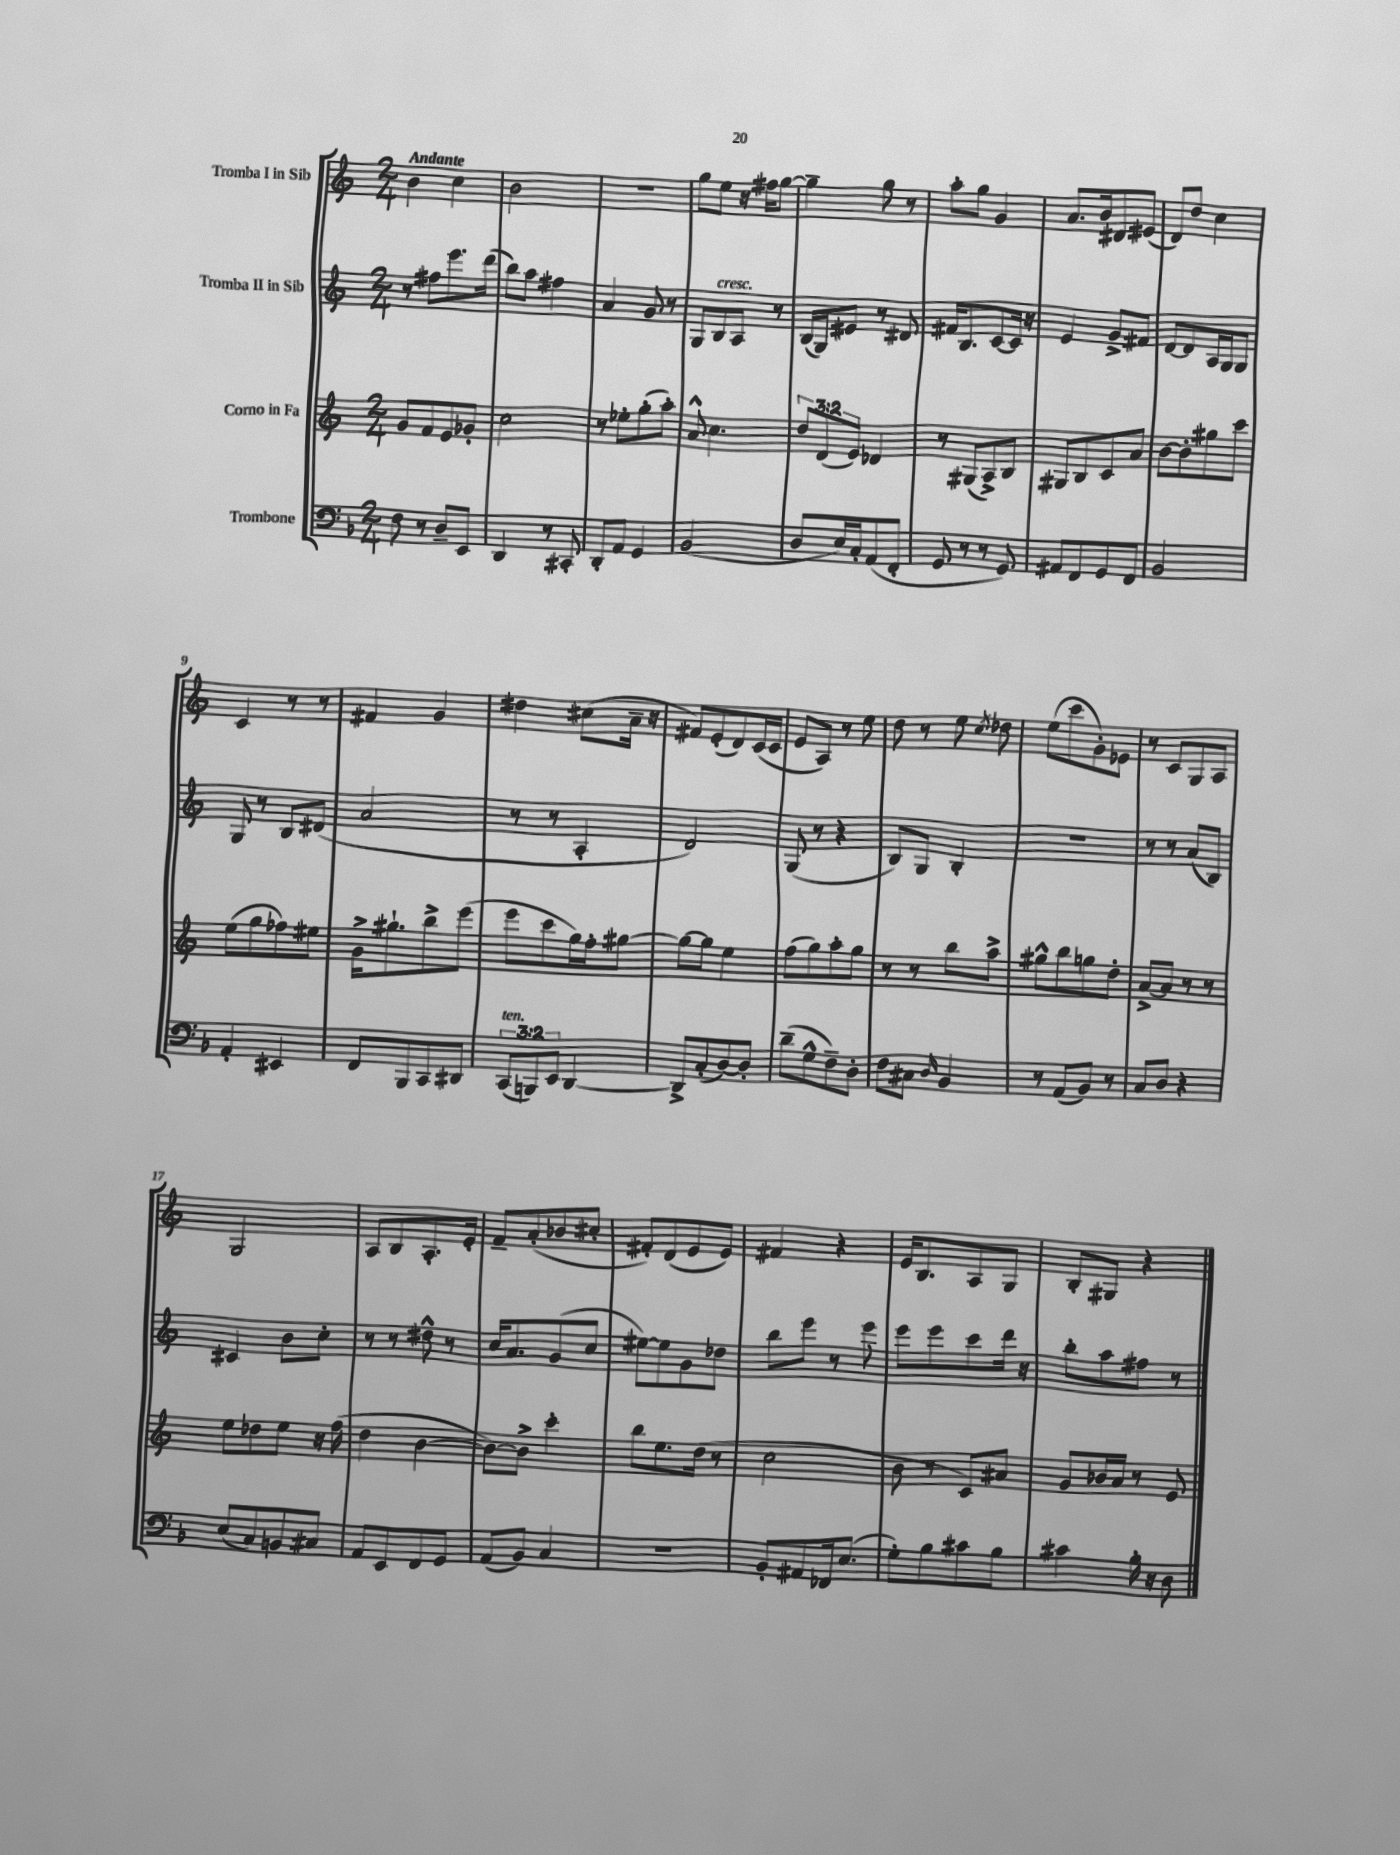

**kern	**kern	**kern	**kern
*staff4	*staff3	*staff2	*staff1
*clefF4	*clefG2	*clefG2	*clefG2
*k[b-]	*k[]	*k[]	*k[]
*M2/4	*M2/4	*M2/4	*M2/4
8F	8g	8r	4b
8r	8f	8ff#	.
8D~	8e	8.eee	4cc
8EE	8g-'	.	.
.	.	(16ddd	.
=	=	=	=
4DD	2cc	8bb)	2b
.	.	8aa	.
8r	.	4ff#	.
8CC#'	.	.	.
=	=	=	=
8DD'	8r	4a	2r
8AA	8ee-'	.	.
4GG	(8gg'	8g	.
.	8aa')	8r	.
=	=	=	=
(2BB-	8a^^	8G	8gg
.	4.cc	8B	8ee
.	.	8A	16r
.	.	.	16ff#
.	.	8r	[8gg
=	=	=	=
8D	12dd	(16B	4gg~]
.	.	16G)	.
.	(12d	.	.
16E)	.	8e#	.
.	12e)	.	.
16C'	.	.	.
(8AA	4d-	8r	8gg
8FF'	.	8d#	8r
=	=	=	=
8GG	8r	16f#	8aa'
.	.	8.B	.
8r	(8G#	.	8gg
8r	8A^)	[8c	4g
8GG)	8B	16c]	.
.	.	16r	.
=	=	=	=
8AA#	8G#	4e	8.a
8FF	8B	.	.
.	.	.	16b
8GG	8c	8g^	8d#
8FF	8a	8f#	(8e#
=	=	=	=
2BB-	[8b	[8d	8d)
.	8b']	8d]	8dd
.	8gg#	16A	4cc
.	.	16G	.
.	8ccc	8G	.
=	=	=	=
4AA'	(8ee	8G	4c
.	8gg	8r	.
4EE#	8ff-)	8B	8r
.	8ee#	(8d#	8r
=	=	=	=
8FF	16g^	2a	4f#
.	8.gg#`	.	.
8BBB-	.	.	.
8CC	8bb^	.	4g
8DD#	(8eee	.	.
=	=	=	=
(12CC	8eee	8r	4dd#
12BBB)	.	.	.
.	8ccc	8r	.
12EE	.	.	.
[4DD	16gg)	4A'	(8cc#
.	16ff'	.	.
.	[8gg#	.	16a~
.	.	.	16r
=	=	=	=
8DD^]	8gg#_	2d)	8f#)
(8C'	8gg#]	.	(8e'
[8D)	4ee	.	8d)
8D']	.	.	(16c
.	.	.	16c
=	=	=	=
(8d~	(8ff	(8G	8e
8G^^	8gg)	8r	8A)
8F~)	8aa'	4r	8r
8D'	8gg	.	8ee
=	=	=	=
8F	8r	8B)	8dd
8C#	8r	8G	8r
16qqD	.	.	.
4BB-	8bb	4B'	8ee
.	.	.	8qcc
.	8aa^	.	8dd-
=	=	=	=
8r	8gg#^^	2r	(8ee
(8AA	8bb	.	8ccc
8BB-)	8gg	.	8g')
8r	8dd'	.	8e-
=	=	=	=
8C	[8a^	8r	8r
8D	8a]	8r	8c
4r	8r	(8a	8G
.	8r	8B)	8A
=	=	=	=
(8E	8ee	4c#	2G
8C)	8dd-	.	.
8BB	8ee	8b	.
8C#	16r	8cc'	.
.	(16ff	.	.
=	=	=	=
8AA	4dd	8r	8A
8EE	.	8r	8B
8FF	[4b	8dd#^^	8.A'
8GG	.	8r	.
.	.	.	16e'
=	=	=	=
(8AA	8b_)	16cc	8f~
.	.	8.a	.
8BB-)	8b^]	.	(8a'
4C	4ccc'	(8g	8b-
.	.	8cc	8cc#'
=	=	=	=
2r	8bb	[8ee#)	8f#')
.	8.ee	8ee#]	(8d
.	.	8g	8e
.	(16dd	.	.
.	8r	8dd-	8e)
=	=	=	=
8BB-'	2cc	8bb	4f#
8AA#	.	8eee	.
16FF-	.	8r	4r
(8.E	.	.	.
.	.	8eee	.
=	=	=	=
8G')	8b	8eee	16e
.	.	.	8.B
8B-	8r	8eee	.
8c#	8c)	8ccc	8A
8B-	8a#	16ddd	8G
.	.	16r	.
=	=	=	=
4c#	8g	8bb'	8B'
.	16b-	8aa	8G#
.	16a	.	.
16B-'	8r	8ff#	4r
16r	.	.	.
8D	8e	8r	.
==	==	==	==
*-	*-	*-	*-
